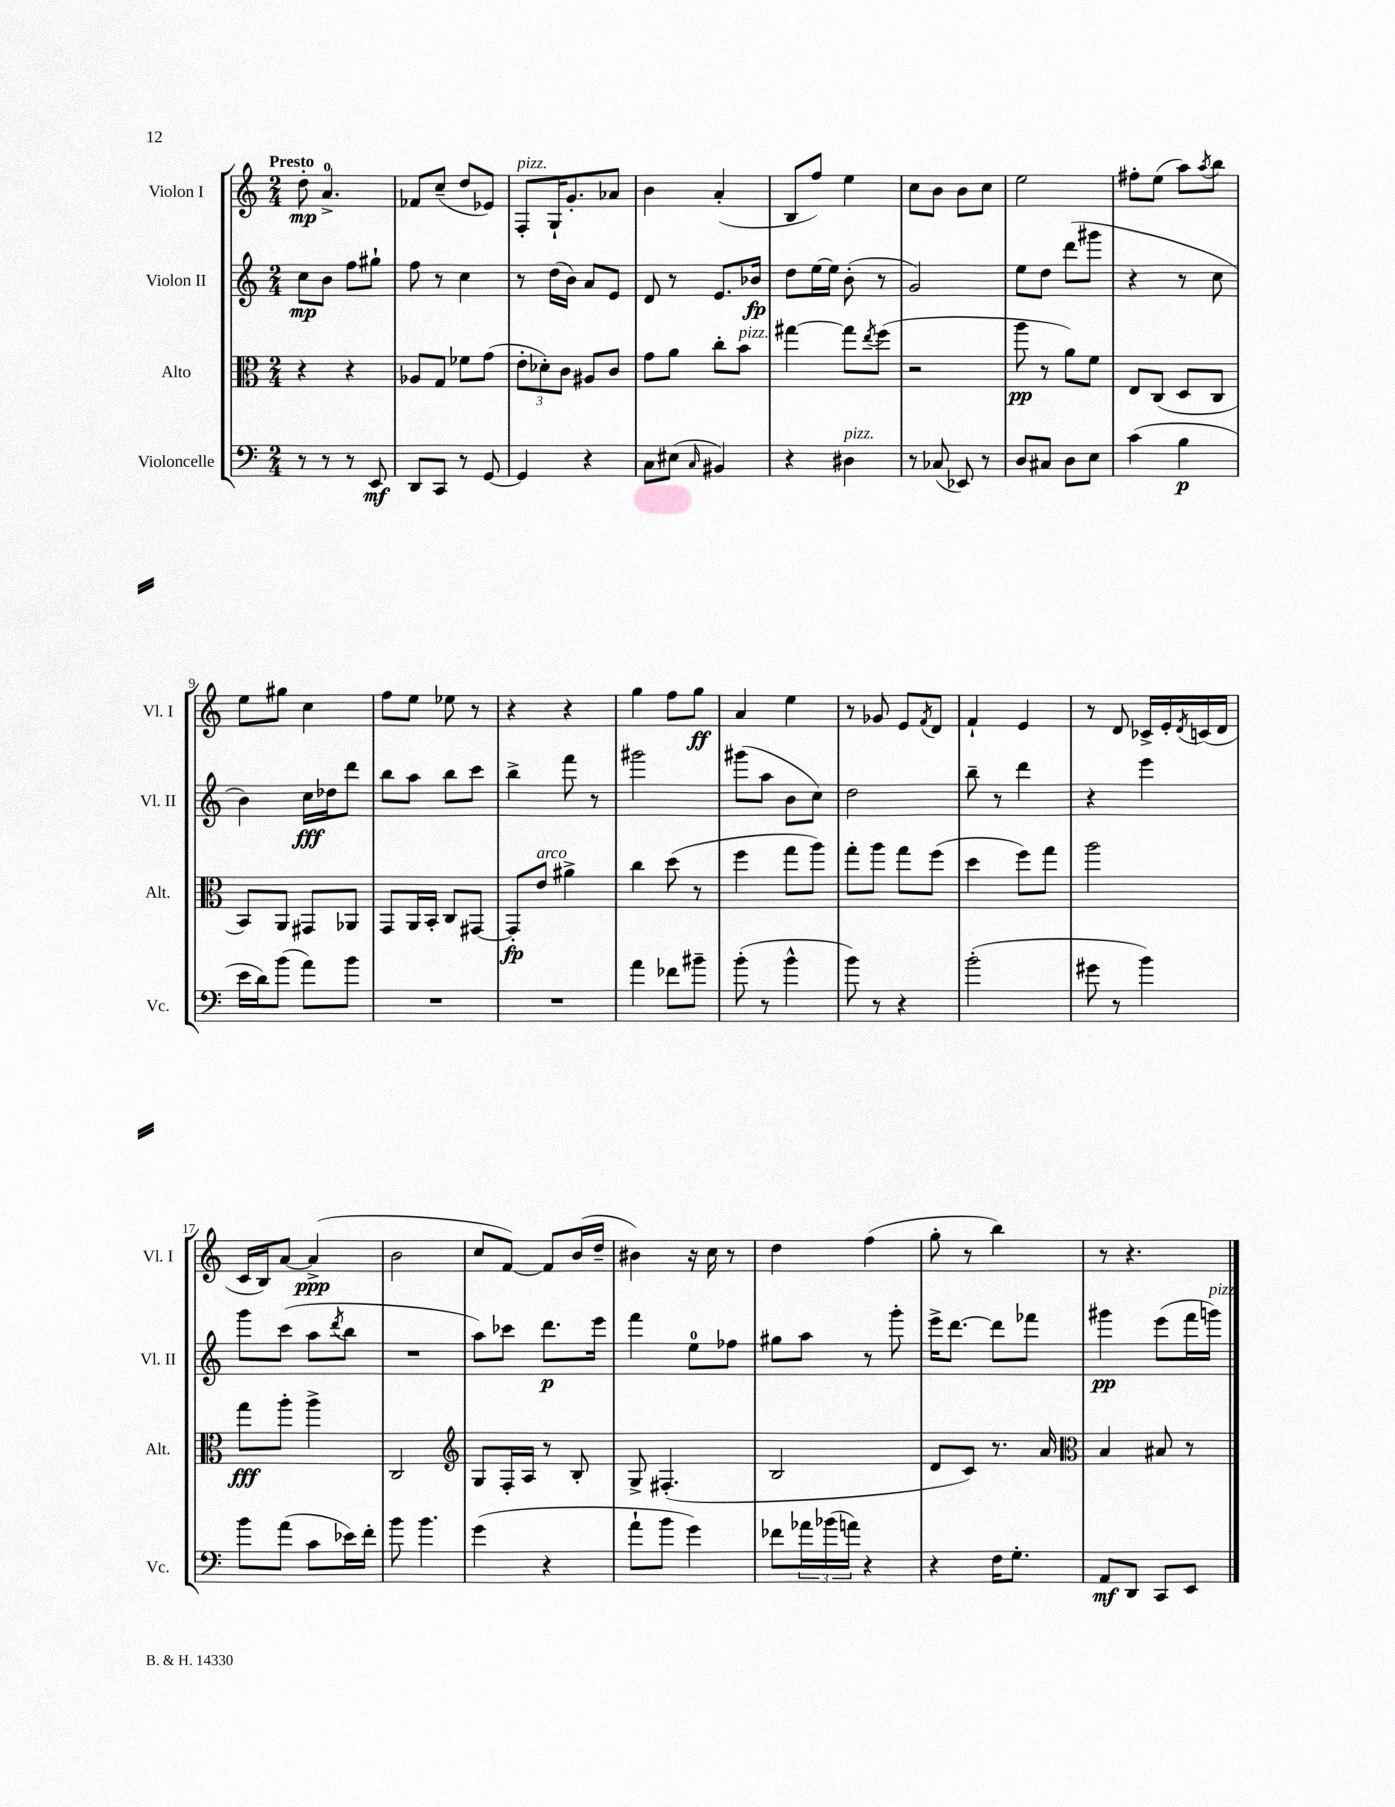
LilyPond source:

<<
\new StaffGroup <<
\new Staff = "s0" \with { instrumentName = "Violon I" shortInstrumentName = "Vl. I" } {
    \clef treble \key c \major \numericTimeSignature \time 2/4 \tempo "Presto"
    d''8-.\mp a'4.-0-> |
    fes'8 c''8--( d''8 ees'8) |
    f8-.^\markup { \italic "pizz." } g16-! g'8.-. aes'8 |
    b'4 a'4-.( |
    b8 f''8) e''4 |
    c''8 b'8 b'8 c''8 |
    e''2 |
    fis''8-. e''8( a''8) \acciaccatura { a''8 } b''8 |
    e''8 gis''8 c''4 |
    f''8 e''8 ees''8 r8 |
    r4 r4 |
    g''4 f''8 g''8\ff |
    a'4 e''4 |
    r8 ges'8 e'8 \acciaccatura { f'8 } d'8 |
    f'4-! e'4 |
    r8 d'8 ces'16-> e'16-. \acciaccatura { d'8 } c'16( d'16 |
    c'16 b16) a'8~ a'4->\ppp( |
    b'2 |
    c''8 f'8~) f'8 b'16( d''16-- |
    bis'4) r16 c''16 r8 |
    d''4 f''4( |
    g''8-. r8 b''4) |
    r8 r4. \bar "|." |
}
\new Staff = "s1" \with { instrumentName = "Violon II" shortInstrumentName = "Vl. II" } {
    \clef treble \key c \major \numericTimeSignature \time 2/4
    c''8\mp b'8 f''8 gis''8-! |
    f''8 r8 c''4 |
    r8 d''16( b'16) a'8 e'8 |
    d'8 r8 e'8. bes'16\fp |
    d''8 e''16~ e''16 b'8-.( r8 |
    g'2) |
    e''8 d''8 d'''8( gis'''8 |
    r4 r8 c''8 |
    b'4) c''16\fff des''16 d'''8 |
    b''8 a''8 b''8 c'''8 |
    b''4-> f'''8 r8 |
    gis'''2 |
    gis'''8( a''8 b'8 c''8) |
    d''2 |
    b''8-- r8 d'''4 |
    r4 e'''4 |
    g'''8 c'''8( a''8 \acciaccatura { d'''8 } b''8 |
    R2 |
    a''8) ces'''8 d'''8.\p e'''16 |
    f'''4 e''8-0 fes''8 |
    gis''8 a''8 r8 g'''8-. |
    e'''16-> d'''8.~ d'''8 fes'''8 |
    gis'''4\pp e'''8( f'''16 g'''16^\markup { \italic "pizz." }) \bar "|." |
}
\new Staff = "s2" \with { instrumentName = "Alto" shortInstrumentName = "Alt." } {
    \clef alto \key c \major \numericTimeSignature \time 2/4
    r4 r4 |
    aes8 g8 fes'8 g'8( |
    \tuplet 3/2 { e'8-. des'8-.) c'8 } ais8 c'8 |
    g'8 a'8 c''8-. b'8^\markup { \italic "pizz." } |
    gis''4~ gis''8 \acciaccatura { e''8 } f''8( |
    r2 |
    a''8\pp r8 a'8) f'8 |
    e8 c8( d8 c8 |
    b,8) a,8 gis,8 aes,8 |
    g,8 a,16 b,16-. c8 gis,8~ |
    gis,8-.\fp e'8^\markup { \italic "arco" } ais'4-> |
    c''4 d''8( r8 |
    f''4 g''8 a''8) |
    g''8-. a''8 g''8 f''8( |
    d''4 f''8) g''8 |
    a''2 |
    g''8\fff a''8-. a''4-> |
    c2 |
    \clef treble g8 f16-. a16 r8 b8-. |
    g8-> fis4.-.( |
    b2 |
    d'8 c'8) r8. a'16 |
    \clef alto b4 bis8 r8 \bar "|." |
}
\new Staff = "s3" \with { instrumentName = "Violoncelle" shortInstrumentName = "Vc." } {
    \clef bass \key c \major \numericTimeSignature \time 2/4
    r8 r8 r8 e,8\mf |
    d,8 c,8 r8 g,8~ |
    g,4 r4 |
    c8 eis8( \grace { c16 } bis,4) |
    r4 dis4^\markup { \italic "pizz." } |
    r8 ces8( ees,8) r8 |
    d8 cis8 d8 e8 |
    c'4( b4\p |
    e'16 d'16) b'8( a'8) b'8 |
    R2 |
    R2 |
    a'4 fes'8 bis'8-- |
    b'8-.( r8 b'4-^ |
    b'8) r8 r4 |
    b'2-.( |
    gis'8 r8 b'4) |
    b'8 a'8( c'8 ees'16) f'16-. |
    b'8 b'4. |
    g'4( r4 |
    a'8-! b'8 g'4) |
    fes'8 \tuplet 3/2 { aes'16 bes'16( a'16) } r4 |
    r4 f16 g8.-. |
    a,8\mf d,8 c,8 e,8 \bar "|." |
}
>>
>>
